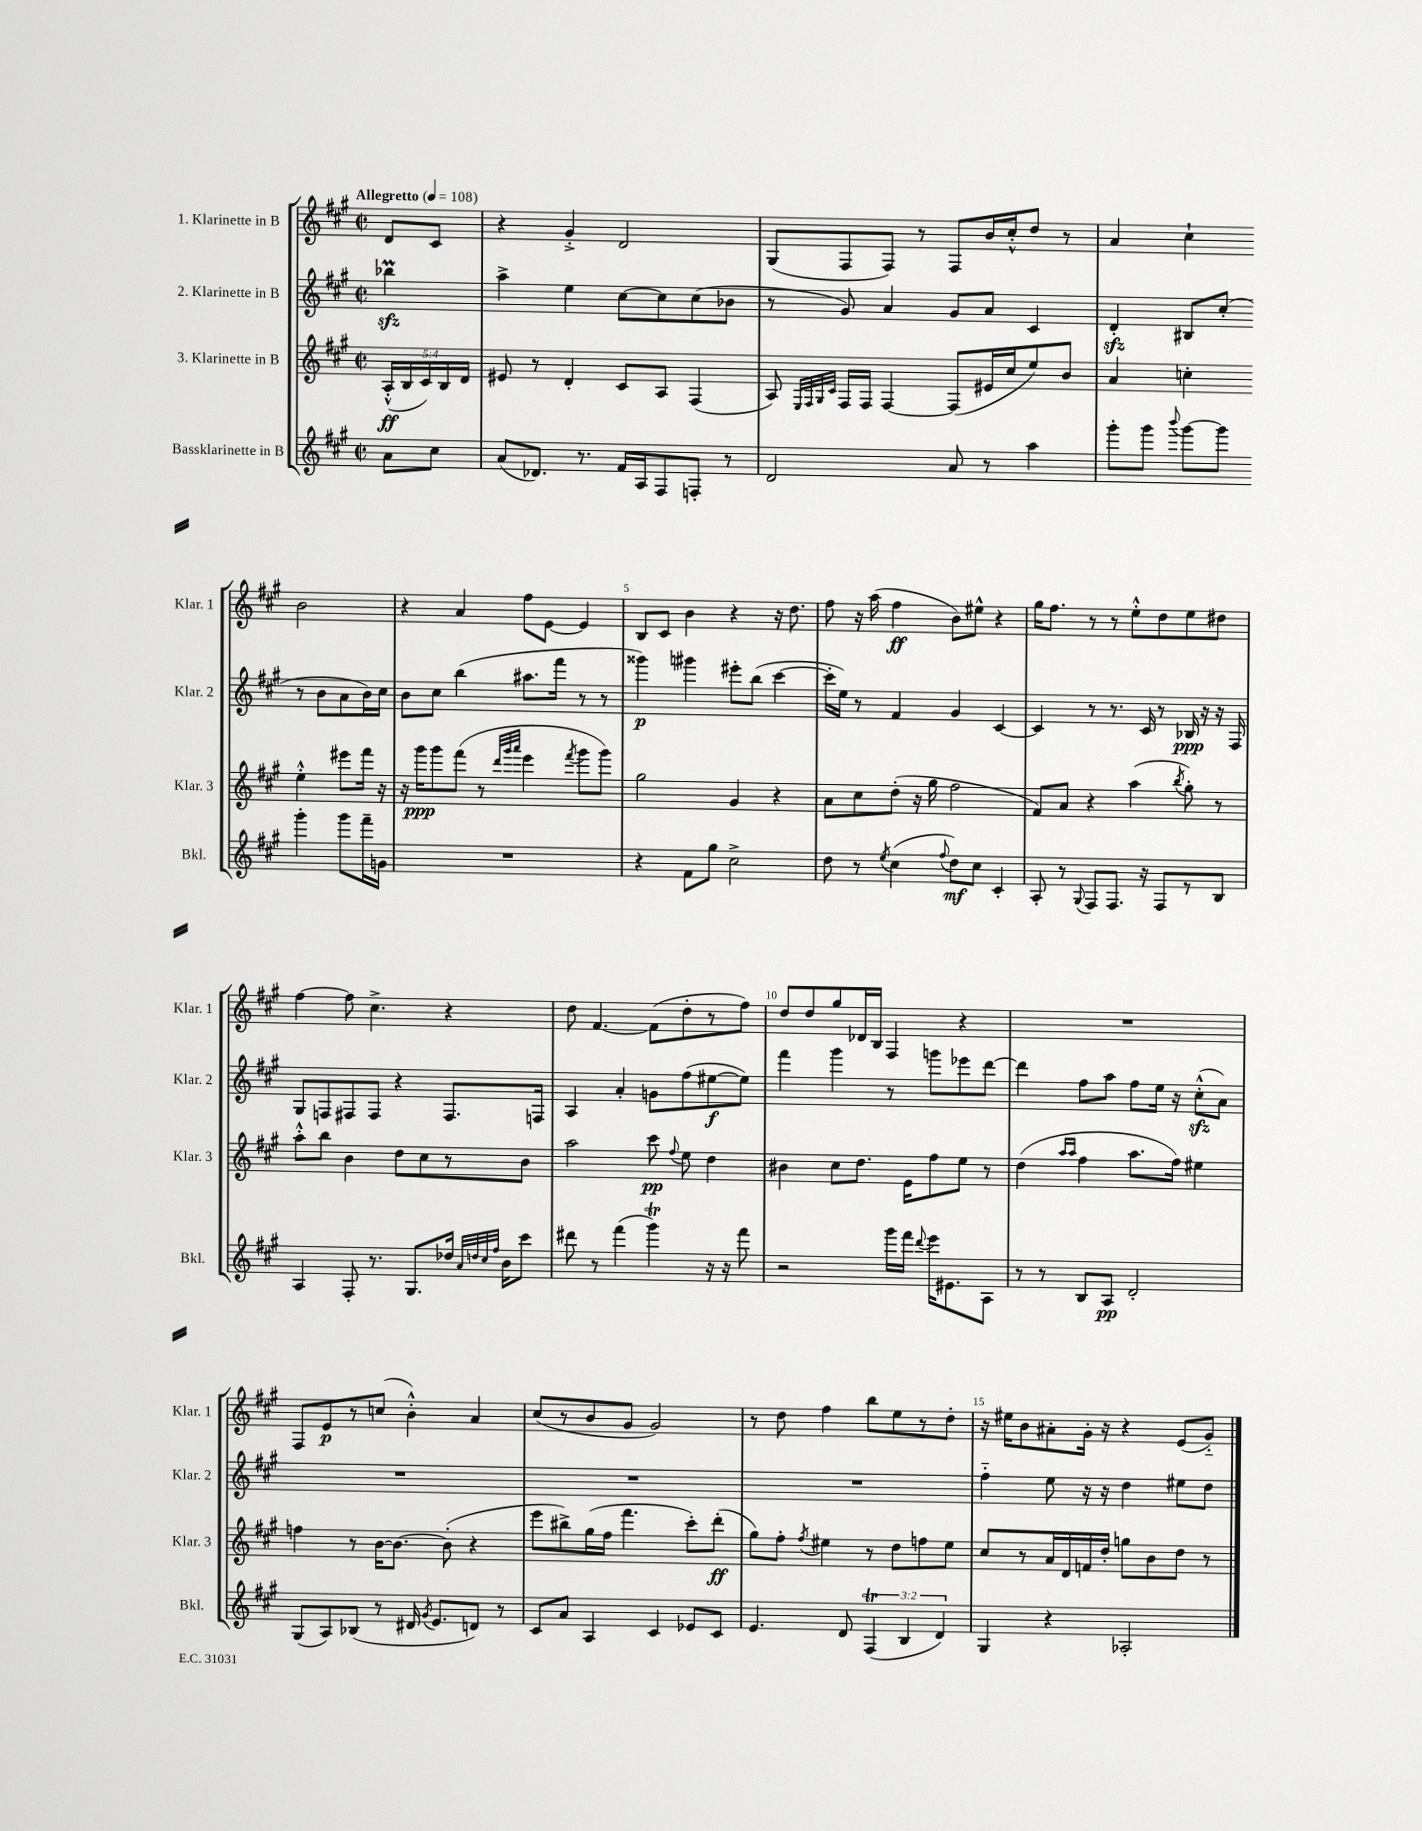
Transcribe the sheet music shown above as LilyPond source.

<<
\new StaffGroup <<
\new Staff = "s0" \with { instrumentName = "1. Klarinette in B" shortInstrumentName = "Klar. 1" } {
    \clef treble \key a \major \defaultTimeSignature \time 2/2 \partial 4 \tempo "Allegretto" 4 = 108
    \autoBeamOff d'8[ cis'8] |
    r4 gis'4-.-> d'2 |
    gis8[( fis8 fis8]) r8 fis8[ b'16 cis''16-.-^ d''8] r8 |
    a'4 cis''4-! b'2 |
    r4 a'4 fis''8[ e'8]~ e'4 |
    b8[ cis'8] b'4 r4 r16 d''8. |
    fis''8 r16 a''16( fis''4\ff b'8[) eis''8]-^ r4 |
    gis''16[ fis''8.] r8 r8 e''8[-.-^ d''8 e''8 dis''8] |
    fis''4~ fis''8 cis''4.-> r4 |
    d''8 fis'4.~ fis'8[( d''8-. r8 fis''8]) |
    d''8[ d''8 gis''8 des'16 b16] fis4 r4 |
    R1 |
    fis8[ e'8\p r8 c''8]( b'4-.-^) a'4 |
    cis''8[( r8 b'8 gis'8] gis'2) |
    r8 d''8 fis''4 b''8[ e''8 r8 d''8]-. |
    r16 eis''16[ b'8 ais'8-. gis'16]-. r16 r4 e'8[( gis'8]-_) \bar "|." |
}
\new Staff = "s1" \with { instrumentName = "2. Klarinette in B" shortInstrumentName = "Klar. 2" } {
    \clef treble \key a \major \defaultTimeSignature \time 2/2 \partial 4
    \autoBeamOff bes''4\prall\sfz |
    a''4-> e''4 cis''8[~ cis''8 cis''8( bes'8] |
    r8 gis'8) a'4 gis'8[ a'8] cis'4 |
    d'4-.\sfz bis8[ cis''8]-.( r8 b'8[ a'8 b'16) cis''16] |
    b'8[ cis''8] b''4( ais''8.[ fis'''16] r8 r8 |
    gisis'''4\p) gis'''4 eis'''8[-. b''8]( cis'''4~ |
    cis'''16[-. e''16]) r8 fis'4 gis'4 cis'4~ |
    cis'4 r8 r8. cis'16 r8 bes16\ppp r16 r16 fis16 |
    gis8[ f8 fis8 fis8] r4 fis8.[ f16] |
    a4 a'4-. g'8[ fis''8( eis''8~\f eis''8]) |
    fis'''4 gis'''4 r8 g'''8[ ees'''8 d'''8]~ |
    d'''4 fis''8[ a''8] fis''8[ e''16] r16 cis''8[-.-^\sfz( a'8]) |
    R1 |
    R1 |
    R1 |
    fis''4-_ e''8 r16 r16 d''4 eis''8[ d''8] \bar "|." |
}
\new Staff = "s2" \with { instrumentName = "3. Klarinette in B" shortInstrumentName = "Klar. 3" } {
    \clef treble \key a \major \defaultTimeSignature \time 2/2 \override Staff.TupletNumber.text = #tuplet-number::calc-fraction-text \partial 4
    \autoBeamOff \tuplet 5/4 { a16[-.-^\ff( b16 cis'16) b16 d'16] } |
    eis'8 r8 d'4-. cis'8[ a8] fis4( |
    a8) \grace { e32[ fis32 gis32 cis'32] } fis16[ fis16] fis4~ fis8[( eis'16 cis''16 e''8) b'8] |
    a'4 c''4-. e''4-.-^ eis'''8[ fis'''16] r16 |
    r16 gis'''16[\ppp gis'''8 fis'''8]( r8 \grace { d'''32[ gis'''32 a'''32] } e'''4 \acciaccatura { fis'''8 } gis'''8[ gis'''8]) |
    gis''2 gis'4 r4 |
    a'8[ cis''8 d''8]-.( r16 gis''16 fis''2 |
    fis'8[) a'8] r4 a''4( \acciaccatura { b''8 } gis''8-.) r8 |
    a''8[-.-^ b''8] b'4 d''8[ cis''8 r8 b'8] |
    a''2 cis'''8\pp \appoggiatura { fis''8 } e''8 d''4 |
    bis'4 cis''8[ d''8.] e'16[ fis''8 e''8] r8 |
    d''4( \grace { a''16[ a''16] } fis''4 a''8.[ fis''16]) eis''4 |
    f''4 r8 b'16[~ b'8.]~ b'8-.( r4 |
    e'''8[ bis''8->) gis''16( fis''16] fis'''4. cis'''8[-.) d'''8]-.\ff( |
    gis''8[) fis''8]-. \acciaccatura { fis''8 } eis''4 r8 d''8[ f''8 eis''8] |
    cis''8[ r8 a'16 d'16 f'16 d''16]-. g''8[ b'8 d''8] r8 \bar "|." |
}
\new Staff = "s3" \with { instrumentName = "Bassklarinette in B" shortInstrumentName = "Bkl." } {
    \clef treble \key a \major \defaultTimeSignature \time 2/2 \override Staff.TupletNumber.text = #tuplet-number::calc-fraction-text \partial 4
    \autoBeamOff a'8[ cis''8] |
    a'8[( des'8.]) r8. fis'16[ a16 fis8 f8]-. r8 |
    d'2 a'8 r8 a''4 |
    gis'''8[-. gis'''8] \appoggiatura { b'''8 } gis'''8[~ gis'''8] gis'''4-. gis'''8[ fis'''16-- g'16] |
    R1 |
    r4 fis'8[ gis''8] cis''2-> |
    d''8 r8 \acciaccatura { e''8 } cis''4( \appoggiatura { fis''8 } d''8[\mf) cis''8] cis'4-. |
    a8-. r8 \appoggiatura { gis8 } fis8[ fis8.] r16 fis8[ r8 b8] |
    a4 fis8-. r8. gis8.[ des''16] \grace { a'32[ d''32 cis''32 fis''32] } b'16[ cis'''8] |
    dis'''8 r8 fis'''4( gis'''4\trill) r16 r16 fis'''8 |
    r2 gis'''16[ fis'''16] \appoggiatura { d'''8 } e'''16[ eis'8. a8] |
    r8 r8 b8[ a8]\pp d'2-. |
    gis8[( a8) bes8]( r8 dis'16 \acciaccatura { gis'8 } e'8.[ d'8]) r8 |
    cis'8[ a'8] a4 cis'4 ees'8[ cis'8] |
    e'4. d'8 \tuplet 3/2 { fis4\trill( b4 d'4) } |
    gis4 r4 aes2-. \bar "|." |
}
>>
>>
\layout { \context { \Score \override BarNumber.break-visibility = ##(#f #t #t) barNumberVisibility = #(every-nth-bar-number-visible 5) } }
